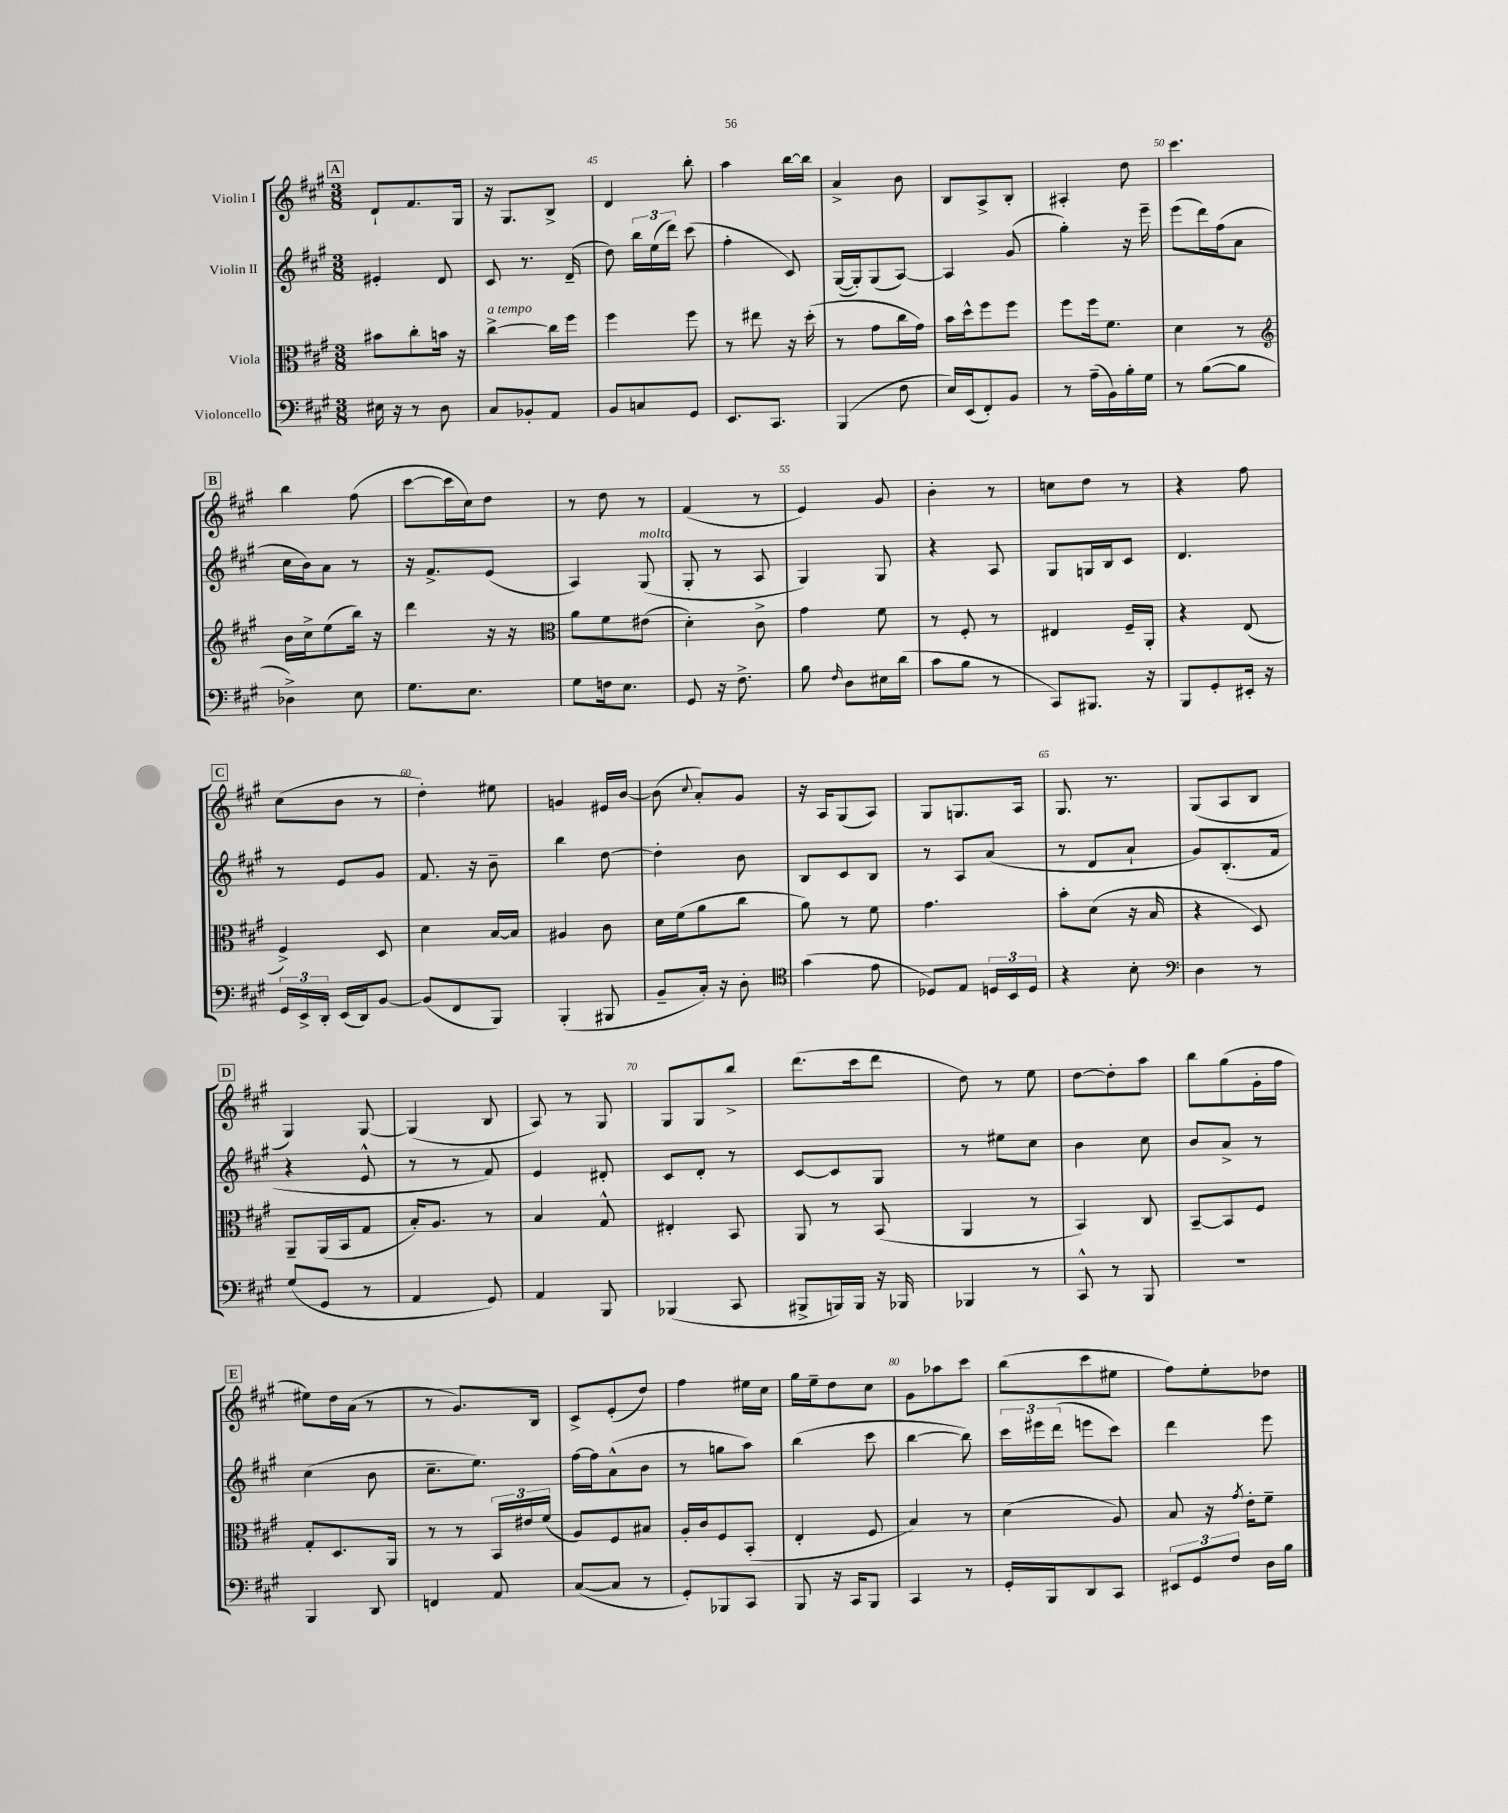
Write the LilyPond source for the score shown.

<<
\new StaffGroup <<
\new Staff = "s0" \with { instrumentName = "Violin I" } {
    \clef treble \key a \major \numericTimeSignature \time 3/8
    \autoBeamOff \mark \markup { \box "A" } d'8[-! fis'8. gis16] |
    r16 gis8.[ b8]-> |
    d'4 b''8-. |
    a''4 b''16[~ b''16] |
    a'4-> b'8 |
    b8[ a8-> b8]-. |
    ais4-. d''8 |
    cis'''4. |
    \mark \markup { \box "B" } b''4 fis''8( |
    cis'''8[~ cis'''16 cis''16) d''8] |
    r8 d''8 r8 |
    fis'4( r8 |
    e'4) gis'8 |
    b'4-. r8 |
    c''8[ d''8] r8 |
    r4 fis''8 |
    \mark \markup { \box "C" } cis''8[( b'8] r8 |
    d''4-.) eis''8 |
    g'4 eis'16[ b'16]~ |
    b'8( \appoggiatura { cis''8 } a'8[-.) gis'8] |
    r16 a16[ gis8( a8]) |
    gis8[ g8. a16] |
    gis8. r8. |
    gis8[( a8 b8] |
    \mark \markup { \box "D" } gis4) gis8~ |
    gis4( b8 |
    a8) r8 gis8 |
    gis8[ gis8 b''8]-> |
    d'''8.[( cis'''16 d'''8] |
    d''8) r8 e''8 |
    d''8[~ d''8-. a''8] |
    b''8[ gis''8( gis'16-. fis''16] |
    \mark \markup { \box "E" } eis''8[) d''16 a'16]( r8 |
    r8 gis'8.[) b16] |
    cis'8[-> e'8-.( d''8]) |
    fis''4 eis''16[ cis''16] |
    gis''16[ e''16-- d''8 cis''8] |
    gis'8[ aes''8 cis'''8] |
    b''8[( cis'''8 eis''8] |
    fis''8[) e''8-. des''8] \bar "|." |
}
\new Staff = "s1" \with { instrumentName = "Violin II" } {
    \clef treble \key a \major \numericTimeSignature \time 3/8
    \autoBeamOff \mark \markup { \box "A" } eis'4-. d'8 |
    cis'8 r8. d'16--( |
    d''8) \tuplet 3/2 { b''16[ e''16( d'''16]) } cis'''8( |
    fis''4-. cis'8) |
    gis16[~( gis16-.) gis8( a8]~) |
    a4 gis'8( |
    gis''4-.) r16 e'''16-- |
    e'''8[( d'''16) fis''16( a'8] |
    \mark \markup { \box "B" } cis''16[ b'16) a'8] r8 |
    r16 fis'8.[-> e'8]( |
    a4) gis8^\markup { \italic "molto" }( |
    gis8-. r8 a8 |
    gis4) gis8 |
    r4 a8 |
    gis8[ g16 b16 cis'8] |
    d'4. |
    \mark \markup { \box "C" } r8 e'8[ gis'8] |
    fis'8. r16 b'8-- |
    b''4 d''8~ |
    d''4-. b'8 |
    b8[ cis'8 b8] |
    r8 a8[ a'8]( |
    r8 d'8[ a'8]-! |
    gis'8[) b8.-.( fis'16] |
    \mark \markup { \box "D" } r4 e'8-^ |
    r8 r8 fis'8) |
    e'4 dis'8-. |
    cis'8[ d'8]-. r8 |
    cis'8[~ cis'8 gis8] |
    r8 eis''8[ cis''8] |
    b'4 cis''8 |
    b'8[ a'8]-> r8 |
    \mark \markup { \box "E" } cis''4( b'8 |
    cis''8.[-- e''8.]) |
    fis''16[~ fis''16 a'8-^( b'8] |
    r8 g''8[ a''8]) |
    b''4( cis'''8 |
    b''4~ b''8) |
    \tuplet 3/2 { cis'''16[ eis'''16 d'''16]( } e'''8[ cis'''8]) |
    d'''4 e'''8 \bar "|." |
}
\new Staff = "s2" \with { instrumentName = "Viola" } {
    \clef alto \key a \major \numericTimeSignature \time 3/8
    \autoBeamOff \mark \markup { \box "A" } bis'8[ cis''8-. b'16] r16 |
    cis''4~->^\markup { \italic "a tempo" } cis''16[ fis''16] |
    fis''4 fis''8 |
    r8 eis''8 r16 d''16-.( |
    r8 gis'8[ cis''16 gis'16]) |
    b'16[ d''16-^ fis''8 fis''8] |
    fis''8[ fis''16 fis'8.] |
    d'4 r8 |
    \mark \markup { \box "B" } \clef treble b'16[ cis''16-> e''8( b''16]) r16 |
    d'''4 r16 r16 |
    \clef alto a'8[ fis'8 eis'8]( |
    d'4-.) cis'8-> |
    gis'4 fis'8 |
    r8 fis8-. r8 |
    eis4 fis16[-- a,16]-. |
    r4 e8( |
    \mark \markup { \box "C" } fis4->) d8 |
    d'4 b16[~ b16] |
    ais4 cis'8 |
    d'16[ fis'16( a'8 cis''8] |
    a'8) r8 fis'8 |
    gis'4. |
    b'8[-. d'8]( r16 b16 |
    r4 d8) |
    \mark \markup { \box "D" } a,8[-- a,16( b,16 gis8] |
    b16[-.) a8.] r8 |
    b4 gis8-^ |
    eis4-. b,8 |
    a,8 r8 b,8( |
    a,4 r8 |
    b,4) cis8 |
    b,8[~-- b,8 fis8] |
    \mark \markup { \box "E" } gis8[-. d8. a,16] |
    r8 r8 \tuplet 3/2 { b,16[ eis'16 fis'16]( } |
    a8[) fis8 bis8] |
    a16[-. cis'16 fis8 b,8]-.( |
    e4-. fis8 |
    b4) r8 |
    d'4( a8) |
    b8 r16 \acciaccatura { gis'8 } e'16[-. fis'8]-- \bar "|." |
}
\new Staff = "s3" \with { instrumentName = "Violoncello" } {
    \clef bass \key a \major \numericTimeSignature \time 3/8
    \autoBeamOff \mark \markup { \box "A" } eis16 r16 r8 d8 |
    cis8[ bes,8-. a,8] |
    b,8[ c8 gis,8] |
    e,8.[ cis,8.] |
    b,,4( fis8 |
    e16[) e,16( fis,8-.) b,8] |
    r8 a16[--( b,16) b16-. gis16] |
    r8 b8[~( b8] |
    \mark \markup { \box "B" } des4->) e8 |
    gis8.[ e8.] |
    gis8[ f16 e8.] |
    gis,8 r16 fis8.-> |
    b8 \grace { fis16 } d8[ eis16 d'16]( |
    cis'8[ b8] r8 |
    cis,8[) bis,,8.] r16 |
    b,,8[ gis,8-. eis,16]-. r16 |
    \mark \markup { \box "C" } \tuplet 3/2 { gis,16[ e,16-> d,16]-. } e,16[( d,16) b,8]~ |
    b,8[( fis,8 b,,8]) |
    b,,4-.( bis,,8 |
    b,8[-- cis16]-.) r16 d8-. |
    \clef tenor gis'4( e'8 |
    des8[) e8] \tuplet 3/2 { d16[ b,16 d16] } |
    r4 b8-. |
    \clef bass d4 r8 |
    \mark \markup { \box "D" } gis8[( gis,8] r8 |
    a,4 gis,8) |
    a,4 b,,8 |
    bes,,4( cis,8 |
    bis,,8[-> b,,16) b,,16] r16 bes,,16 |
    bes,,4 r8 |
    cis,8-^ r8 b,,8 |
    R4. |
    \mark \markup { \box "E" } b,,4 d,8 |
    f,4 a,8 |
    cis8[~( cis8] r8 |
    gis,8[-.) bes,,8 cis,8] |
    b,,8 r16 cis,16[ b,,8] |
    cis,4 r8 |
    gis,16[-. b,,16 d,8 cis,8] |
    \tuplet 3/2 { eis,8[ gis,8 fis8] } d16[ b16] \bar "|." |
}
>>
>>
\layout { \context { \Score currentBarNumber = #43 \override BarNumber.break-visibility = ##(#f #t #t) barNumberVisibility = #(every-nth-bar-number-visible 5) } }
